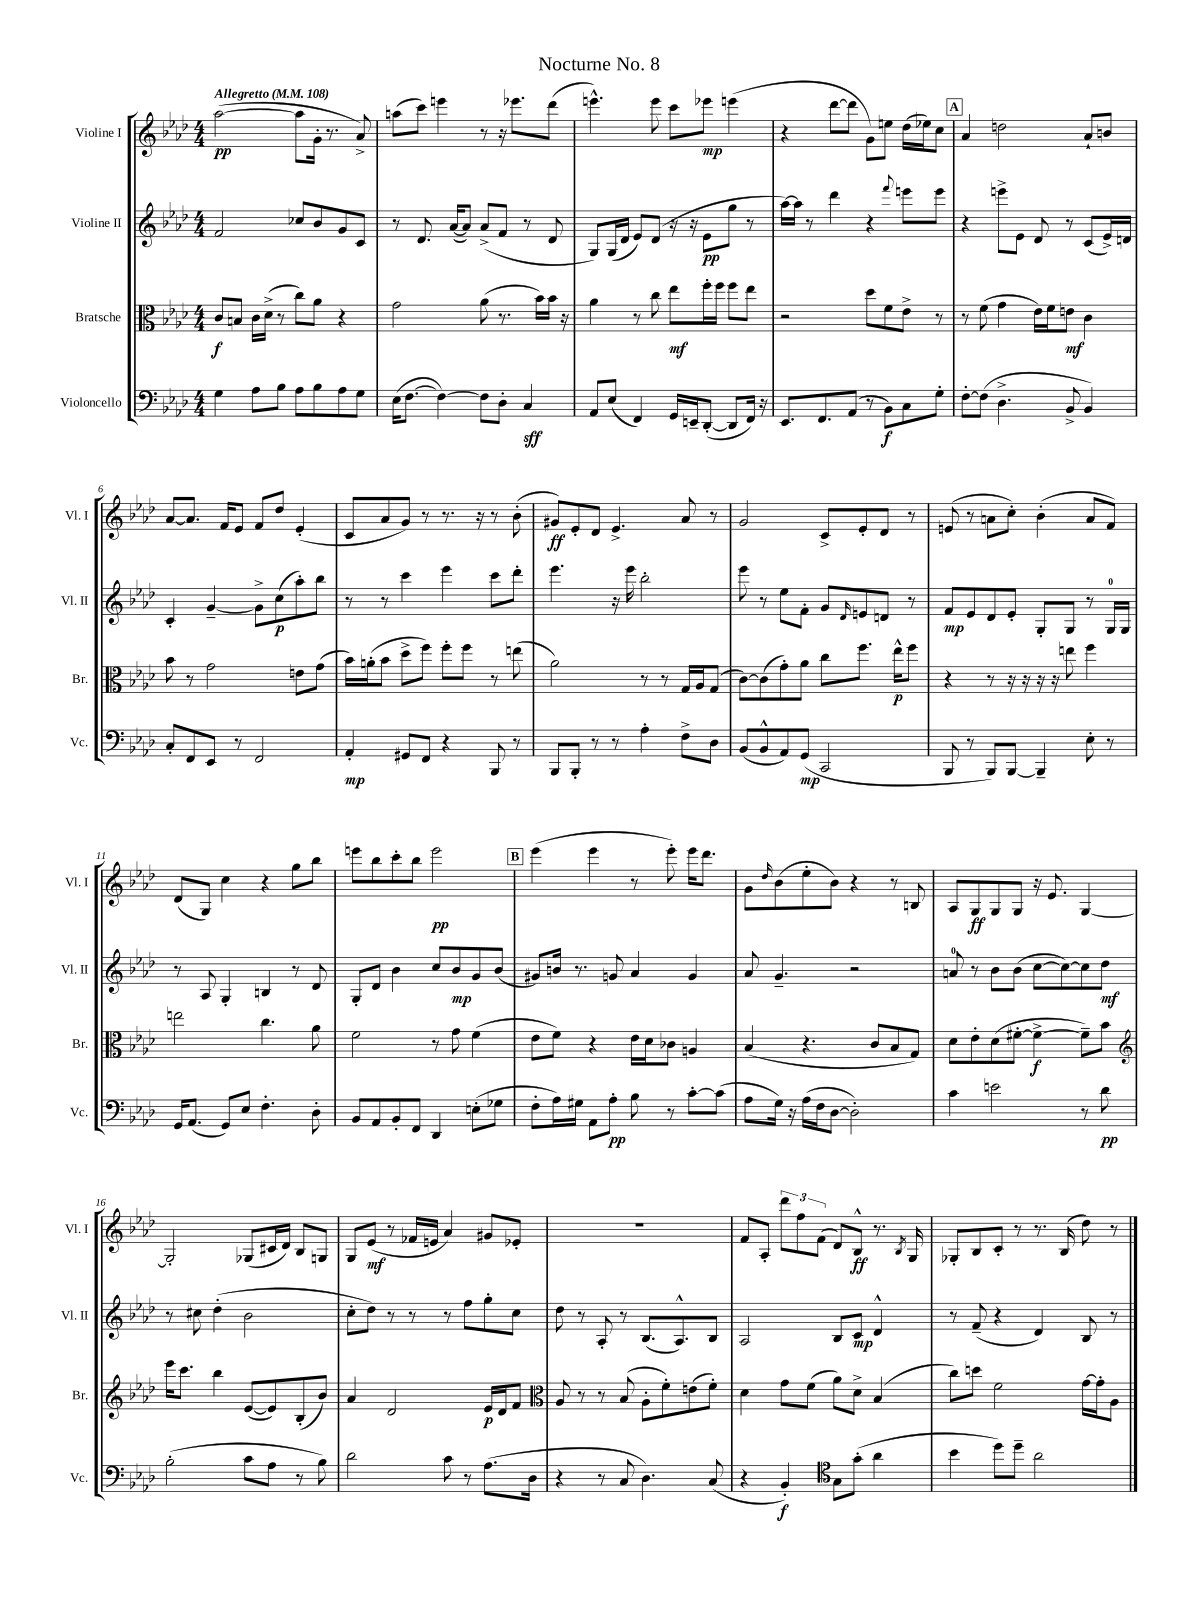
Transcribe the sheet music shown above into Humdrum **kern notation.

**kern	**dynam	**kern	**dynam	**kern	**dynam	**kern	**dynam
*part4	*part4	*part3	*part3	*part2	*part2	*part1	*part1
*staff4	*staff4	*staff3	*staff3	*staff2	*staff2	*staff1	*staff1
*I"Violoncello	*	*I"Bratsche	*	*I"Violine II	*	*I"Violine I	*
*I'Vc.	*	*I'Br.	*	*I'Vl. II	*	*I'Vl. I	*
*clefF4	*	*clefC3	*	*clefG2	*	*clefG2	*
*k[b-e-a-d-]	*	*k[b-e-a-d-]	*	*k[b-e-a-d-]	*	*k[b-e-a-d-]	*
*M4/4	*	*M4/4	*	*M4/4	*	*M4/4	*
*MM108	*	*MM108	*	*MM108	*	*MM108	*
=1	=1	=1	=1	=1	=1	=1	=1
!	!	!	!	!	!	!LO:TX:a:B:t=Allegretto	!
4G\	.	8c/L	f	2f/	.	([2aa-\	pp
.	.	8Bn/J	.	.	.	.	.
8A-\L	.	16c\LL	.	.	.	.	.
.	.	(16d-^\JJ	.	.	.	.	.
8B-\J	.	8r	.	.	.	.	.
8A-\L	.	8cc\L)	.	8cc-X/L	.	8aa-\L]	.
8B-\	.	8a-\J	.	8b-/	.	16g'\Jk	.
.	.	.	.	.	.	8.r	.
8A-\	.	4r	.	8g/	.	.	.
8G\J	.	.	.	8c/J	.	8a-^/)	.
=2	=2	=2	=2	=2	=2	=2	=2
(16E-\KL	.	2g\	.	8r	.	(8aan\L	.
[8.F\J	.	.	.	.	.	.	.
.	.	.	.	8.d-/	.	8ccc\J)	.
4F\_)	.	.	.	.	.	4eeen\	.
.	.	.	.	([16a-/KL	.	.	.
.	.	.	.	8a-/J])	.	.	.
8F\L]	.	(8a-\	.	(8a-^/L	.	8r	.
8D-'\J	.	8.r	.	8f/J	.	16r	.
.	.	.	.	.	.	8.eee-X\L	.
4C/	sff	.	.	8r	.	.	.
.	.	16b-\LL)	.	.	.	.	.
.	.	16b-\JJ	.	8d-/	.	(8ddd-\J	.
.	.	16r	.	.	.	.	.
=3	=3	=3	=3	=3	=3	=3	=3
8AA-/L	.	4a-\	.	8G/L)	.	4.eeen^^\)	.
(8E-/J	.	.	.	(16G/L	.	.	.
.	.	.	.	16d-/JJ	.	.	.
4FF/)	.	8r	.	8e-/L)	.	.	.
.	.	8cc\	.	(8d-/J	.	8eee\	.
16GG/LL	.	8ee-\L	mf	16r	.	8ccc\L	.
16EEn~/J	.	.	.	16r	.	.	.
([8DD-'/J	.	16ff'\L	.	8e-\L	pp	8eee-X\J	mp
.	.	16ff\JJ	.	.	.	.	.
8DD-/L]	.	8ff\L	.	8gg\J	.	(4eeen\	.
16FF/Jk)	.	8ee-\J	.	8r	.	.	.
16r	.	.	.	.	.	.	.
=4	=4	=4	=4	=4	=4	=4	=4
8.EE-/L	.	2r	.	[16aa-\LL)	.	4r	.
.	.	.	.	16aa-\JJ]	.	.	.
.	.	.	.	8r	.	.	.
8.FF/	.	.	.	.	.	.	.
.	.	.	.	4ddd-\	.	[8ddd-\L	.
(8AA-/J	.	.	.	.	.	8ddd-\J]	.
8r	.	8dd-\L	.	4r	.	8g\L)	.
8BB-\L)	f	8f\	.	.	.	8een\J	.
.	.	.	.	8qqfff/	.	.	.
8C\	.	8e-^\J	.	8eeen\L	.	(16dd-\LL	.
.	.	.	.	.	.	16ee-X\J)	.
8G'\J	.	8r	.	8eee\J	.	8cc\J	.
!!LO:REH:place=s1:t=A
=5	=5	=5	=5	=5	=5	=5	=5
[8F'\L	.	8r	.	4r	.	4a-/	.
(8F\J]	.	(8f\	.	.	.	.	.
4.D-^\	.	4g\	.	8eeen^\L	.	2ddn\	.
.	.	.	.	8e-\J	.	.	.
.	.	16e-\LL)	.	8d-/	.	.	.
.	.	16f\J	.	.	.	.	.
8BB-^/	.	8en\J	mf	8r	.	.	.
4BB-/)	.	4c\	.	(8c/L	.	8a-`/L	.
.	.	.	.	16e-^/L)	.	8bn/J	.
.	.	.	.	16dn/JJ	.	.	.
!!LO:LB:g=z
=6	=6	=6	=6	=6	=6	=6	=6
8C'/L	.	8b-\	.	4c'/	.	[8a-/L	.
8FF/	.	8r	.	.	.	8.a-/J]	.
8EE-/J	.	2g\	.	[4g~/	.	.	.
.	.	.	.	.	.	16f/KL	.
8r	.	.	.	.	.	8e-/J	.
2FF/	.	.	.	8g^\L]	.	8f/L	.
.	.	.	.	(8cc\	p	8dd-/J	.
.	.	8en\L	.	8aa-'\)	.	(4e-'/	.
.	.	(8g\J	.	8bb-\J	.	.	.
=7	=7	=7	=7	=7	=7	=7	=7
4AA-'/	mp	16b-\LL)	.	8r	.	8c/L	.
.	.	(16an'\J	.	.	.	.	.
.	.	8b-\J	.	8r	.	8a-/	.
8GG#X/L	.	8dd-^\L	.	4ccc\	.	8g/J)	.
8FF/J	.	8ff\J)	.	.	.	8r	.
4r	.	8ff'\L	.	4eee-\	.	8.r	.
.	.	8ff\J	.	.	.	.	.
.	.	.	.	.	.	16r	.
8BBB-/	.	8r	.	8ccc\L	.	8r	.
8r	.	(8een\	.	8ddd-'\J	.	(8b-'\	.
=8	=8	=8	=8	=8	=8	=8	=8
8BBB-/L	.	2a-\)	.	4.eee-\	.	8g#X/L)	ff
8BBB-'/J	.	.	.	.	.	8e-'/	.
8r	.	.	.	.	.	8d-/J	.
8r	.	.	.	16r	.	4.e-^/	.
.	.	.	.	16eee-\	.	.	.
4A-'\	.	8r	.	2bb-'\	.	.	.
.	.	8r	.	.	.	.	.
8F^\L	.	16G/LL	.	.	.	8a-/	.
.	.	16A-/J	.	.	.	.	.
8D-\J	.	(8G/J	.	.	.	8r	.
=9	=9	=9	=9	=9	=9	=9	=9
(8BB-/L	.	[8c\L)	.	8eee-\	.	2g/	.
8BB-^^/	.	(8c\]	.	8r	.	.	.
8AA-/)	.	8g'\)	.	8ee-\L	.	.	.
(8GG/J	mp	8a-\J	.	8f'\J	.	.	.
2CC/	.	8cc\L	.	8g/L	.	8c^/L	.
.	.	.	.	16qqd-/	.	.	.
.	.	8.ff\J	.	8en/	.	8e-'/	.
.	.	.	.	8dn/J	.	8d-/J	.
.	.	16ee-^^\KL	p	.	.	.	.
.	.	8ff\J	.	8r	.	8r	.
=10	=10	=10	=10	=10	=10	=10	=10
8BBB-/	.	4r	.	8f/L	mp	(8en/	.
8r	.	.	.	8e-/	.	8r	.
8BBB-/L)	.	8r	.	8d-/	.	8an\L	.
[8BBB-/J	.	16r	.	8e-'/J	.	8cc'\J)	.
.	.	16r	.	.	.	.	.
4BBB-~/]	.	16r	.	8G'/L	.	(4b-'\	.
.	.	16r	.	.	.	.	.
.	.	8een\	.	8G/J	.	.	.
8E-'\	.	4ff\	.	8r	.	8a/L	.
8r	.	.	.	16G/LL	.	8f/J)	.
.	.	.	.	16G/JJ	.	.	.
!!LO:LB:g=z
=11	=11	=11	=11	=11	=11	=11	=11
16GG/KL	.	2een\	.	8r	.	(8d-/L	.
(8.AA-/J	.	.	.	.	.	.	.
.	.	.	.	8A-/	.	8G/J)	.
8GG/L)	.	.	.	4G'/	.	4cc\	.
8E-/J	.	.	.	.	.	.	.
4.F'\	.	4.cc\	.	4Bn/	.	4r	.
.	.	.	.	8r	.	8gg\L	.
8D-'\	.	8a-\	.	8d-/	.	8bb-\J	.
=12	=12	=12	=12	=12	=12	=12	=12
8BB-/L	.	2f\	.	8G'/L	.	8eeen\L	.
8AA-/	.	.	.	8d-/J	.	8bb-\	.
8BB-'/	.	.	.	4b-\	.	8ccc'\	.
8FF/J	.	.	.	.	.	8bb-\J	.
4DD-/	.	8r	.	8cc/L	.	2eee\	pp
.	.	8g\	.	8b-/	mp	.	.
(8En'\L	.	(4f\	.	8g/	.	.	.
8G-X\J	.	.	.	(8b-/J	.	.	.
!!LO:REH:place=s1:t=B
=13	=13	=13	=13	=13	=13	=13	=13
8F'\L	.	8e-\L	.	8g#X/L)	.	(4eee-\	.
16A-\L)	.	8f\J)	.	16bn/Jk	.	.	.
16G#X\JJ	.	.	.	8.r	.	.	.
8AA-\L	.	4r	.	.	.	4eee-\	.
8A-'\J	pp	.	.	8gn/	.	.	.
8B-\	.	16e-\LL	.	4a-/	.	8r	.
.	.	16d-\J	.	.	.	.	.
8r	.	8c-X\J	.	.	.	8eee-'\)	.
[8c'\L	.	4An/	.	4g/	.	16eee-\KL	.
.	.	.	.	.	.	8.ddd-\J	.
(8c\J]	.	.	.	.	.	.	.
=14	=14	=14	=14	=14	=14	=14	=14
8A-\L	.	(4B-/	.	8a-/	.	8g\L	.
.	.	.	.	.	.	16qqdd-/	.
16G\Jk)	.	.	.	4.g~/	.	(8b-\	.
16r	.	.	.	.	.	.	.
(16A-\LL	.	4.r	.	.	.	8ee-'\	.
16F\J	.	.	.	.	.	.	.
[8D-\J	.	.	.	.	.	8b-\J)	.
2D-'\])	.	.	.	2r	.	4r	.
.	.	8c/L	.	.	.	.	.
.	.	8B-/	.	.	.	8r	.
.	.	8G/J)	.	.	.	8Bn/	.
=15	=15	=15	=15	=15	=15	=15	=15
4c\	.	8d-\L	.	8an/	.	8A-/L	.
.	.	8e-'\	.	8r	.	8G/	ff
2en\	.	(8d-\	.	8b-\L	.	8G/	.
.	.	[8f#X'\J	.	(8b-\J	.	8G/J	.
.	.	4f#^\_	f	[8cc\L	.	16r	.
.	.	.	.	.	.	8.e-/	.
.	.	.	.	8cc\_)	.	.	.
8r	.	8f#~\L])	.	8cc\]	.	[4G/	.
8d-\	pp	8b-\J	.	8dd-\J	mf	.	.
!!LO:LB:g=z
=16	=16	=16	=16	=16	=16	=16	=16
*	*	*clefG2	*	*	*	*	*
(2B-'\	.	16eee-\KL	.	8r	.	2G'/]	.
.	.	8.ccc\J	.	.	.	.	.
.	.	.	.	8cc#X\	.	.	.
.	.	4bb-\	.	(4dd-'\	.	.	.
8c\L	.	([8e-/L	.	2b-\	.	(8G-X/L	.
8A-\J	.	8e-/])	.	.	.	16c#X/L	.
.	.	.	.	.	.	16d-/JJ)	.
8r	.	(8B-'/	.	.	.	8B-/L	.
8B-\)	.	8b-/J)	.	.	.	8Gn/J	.
=17	=17	=17	=17	=17	=17	=17	=17
2d-\	.	4a-/	.	8cc'\L	.	8G/L	.
.	.	.	.	8dd-\J)	.	(8e-/J	mf
.	.	2d-/	.	8r	.	8r	.
.	.	.	.	8r	.	16f-X/LL	.
.	.	.	.	.	.	16en/JJ	.
8c\	.	.	.	8r	.	4a-/)	.
8r	.	.	.	8ff\L	.	.	.
(8.A-\L	.	16e-/LL	p	8gg'\	.	8g#X/L	.
.	.	16d-/J	.	.	.	.	.
.	.	8f/J	.	8cc\J	.	8e-X'/J	.
16D-\Jk	.	.	.	.	.	.	.
=18	=18	=18	=18	=18	=18	=18	=18
*	*	*clefC3	*	*	*	*	*
4r	.	8A-/	.	8dd-\	.	1r	.
.	.	8r	.	8r	.	.	.
8r	.	8r	.	8A-'/	.	.	.
8C/	.	(8B-/	.	8r	.	.	.
4.D-\)	.	8A-'\L	.	(8.B-/L	.	.	.
.	.	8f'\)	.	.	.	.	.
.	.	.	.	8.A-^^/)	.	.	.
.	.	(8en\	.	.	.	.	.
(8C/	.	8f'\J)	.	8B-/J	.	.	.
=19	=19	=19	=19	=19	=19	=19	=19
4r	.	4d-\	.	2A-/	.	8f/L	.
.	.	.	.	.	.	8A-'/J	.
4BB-'/)	f	8g\L	.	.	.	12ddd-\L	.
.	.	.	.	.	.	12ff\	.
.	.	(8f\J	.	.	.	.	.
.	.	.	.	.	.	(12f\J	.
*clefC4	*	*	*	*	*	*	*
8G\L	.	8a-\L)	.	8B-/L	.	8d-/L)	.
(8g'\J	.	8d-^\J	.	8c/J	mp	8B-^^/J	ff
4a-\	.	(4B-/	.	4d-^^/	.	8.r	.
.	.	.	.	.	.	8qB-/	.
.	.	.	.	.	.	16G/	.
=20	=20	=20	=20	=20	=20	=20	=20
4b-\	.	8cc\L)	.	8r	.	8G-X'/L	.
.	.	8ddn\J	.	(8f~/	.	8B-/	.
8dd-\L)	.	2f\	.	4r	.	8c'/J	.
8dd-~\J	.	.	.	.	.	8r	.
2a-\	.	.	.	4d-/)	.	8.r	.
.	.	.	.	.	.	(16B-/	.
.	.	[16g\LL	.	8B-/	.	8dd-\)	.
.	.	16g'\J]	.	.	.	.	.
.	.	8A-\J	.	8r	.	8r	.
==	==	==	==	==	==	==	==
*-	*-	*-	*-	*-	*-	*-	*-
